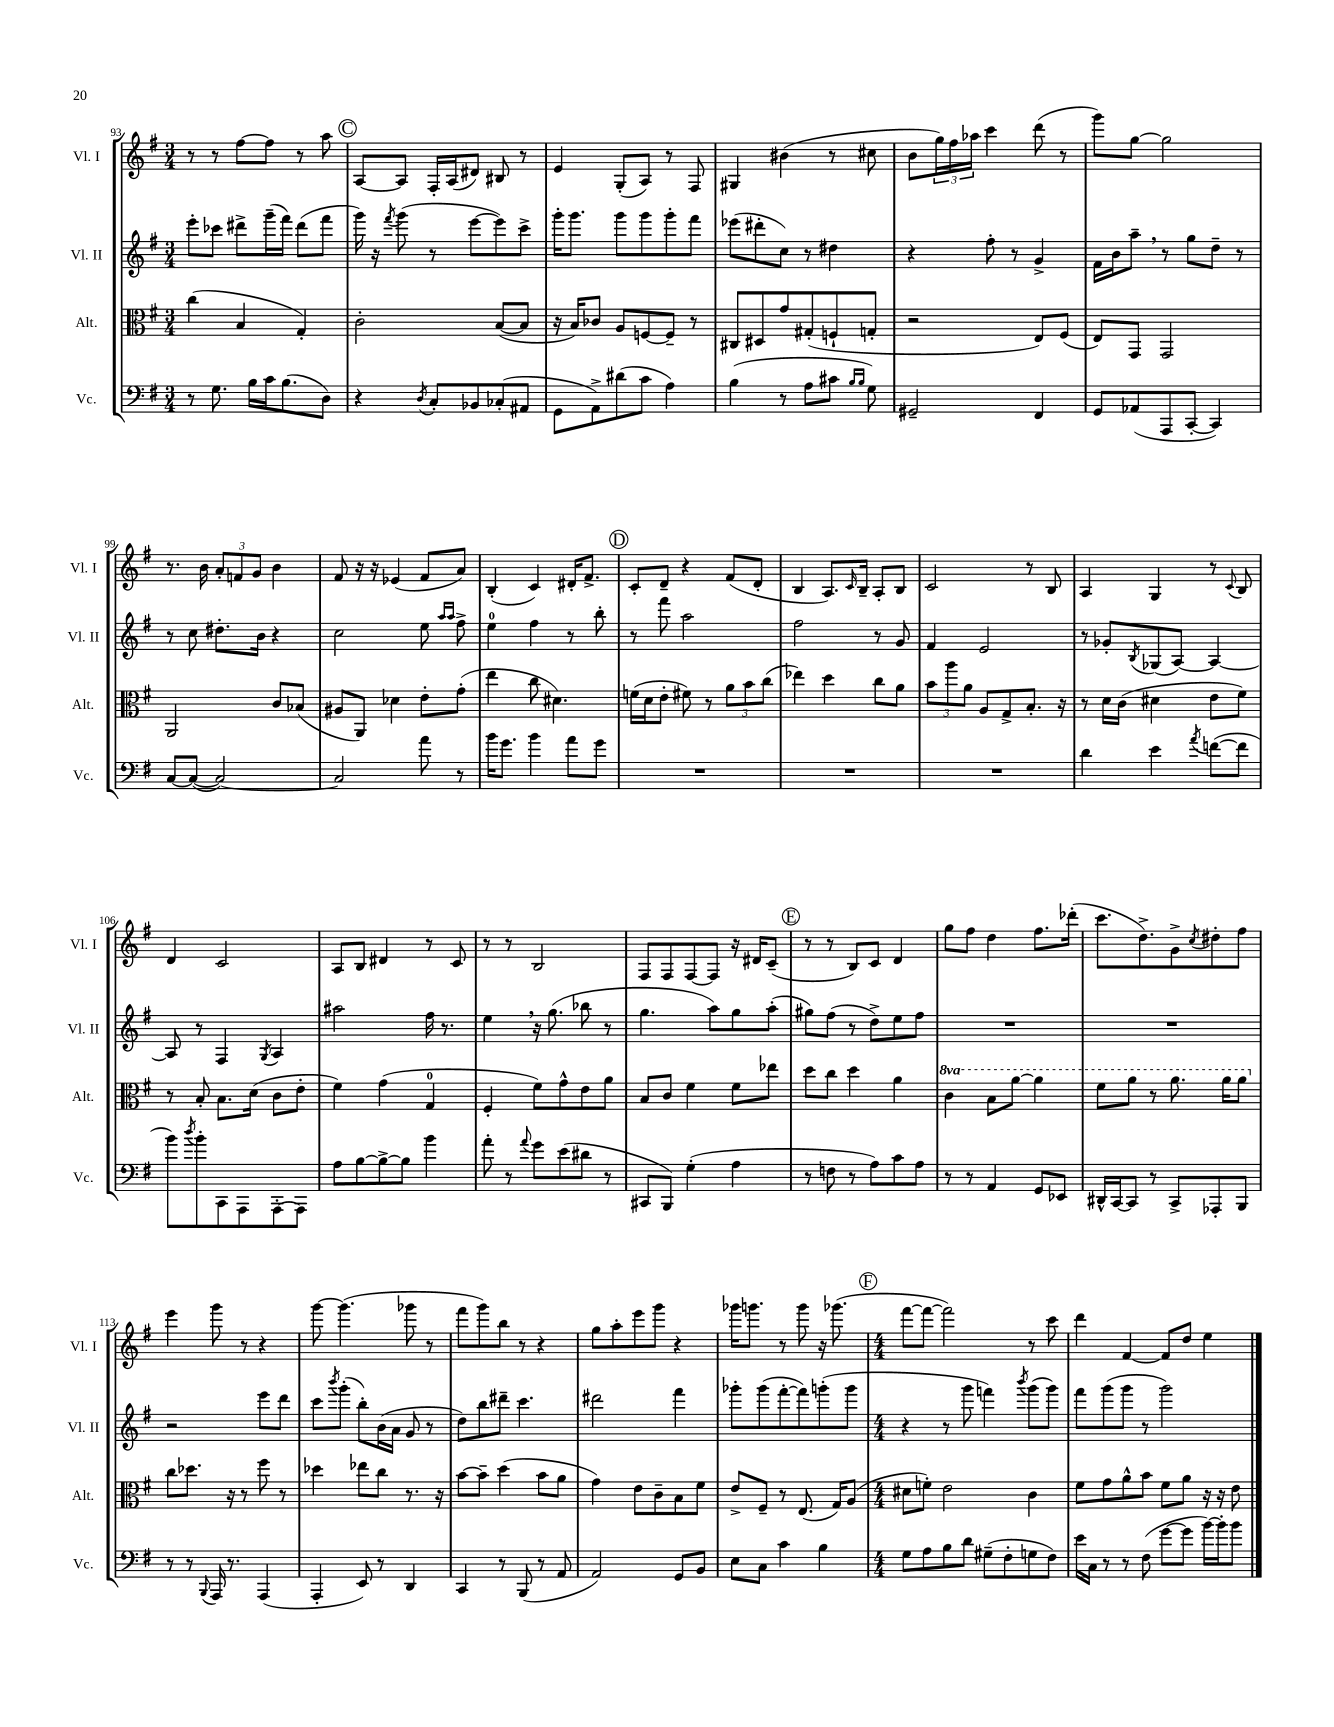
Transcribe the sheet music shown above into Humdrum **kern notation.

**kern	**kern	**kern	**kern
*part4	*part3	*part2	*part1
*staff4	*staff3	*staff2	*staff1
*I"Vc.	*I"Alt.	*I"Vl. II	*I"Vl. I
*I'Vc.	*I'Alt.	*I'Vl. II	*I'Vl. I
*clefF4	*clefC3	*clefG2	*clefG2
*k[f#]	*k[f#]	*k[f#]	*k[f#]
*M3/4	*M3/4	*M3/4	*M3/4
=93	=93	=93	=93
8r	(4cc\	8eee'\L	8r
8.G\	.	8ccc-X\J	8r
.	4B/	8ddd#X^\L	[8ff#\L
16B\LL	.	.	.
16c\J	.	(16ggg~\L	8ff#\J]
(8.B\	.	16fff#\JJ)	.
.	4G'/)	(8ddd#\L	8r
8D\J)	.	8fff#\J	8aa\
!!LO:REH:place=s1:t=C
=94	=94	=94	=94
4r	2c'\	16ggg\)	[8A/L
.	.	16r	.
.	.	8qfff#/	.
.	.	(8ggg\	8A/J]
8qD/	.	.	.
8C'/L	.	8r	16F#'/LL
.	.	.	(16A/J
8BB-X/	.	[8eee\L	8d#X/J)
(8C-X'/	([8B/L	8eee\])	8B#X/
8AA#X/J	8B/J]	8ccc^\J	8r
=95	=95	=95	=95
8GG\L	16r	16ggg'\KL	4e/
.	16B/KL)	8.ggg\J	.
8AA^\)	8c-X/J	.	.
(8d#X\	8A/L	8ggg\L	(8G'/L
8c\J	[8Fn/	8ggg\	8A/J)
4A\)	8F~/J]	8ggg'\	8r
.	8r	8fff#\J	8F#/
=96	=96	=96	=96
(4B\	8C#X/L	(8eee-X\L	4G#X/
.	8D#X/	8ddd#X'\	.
8r	8g/	8cc\J)	(4b#X\
8A\L	(8G#X'/	8r	.
8c#X\J	8Fn`/	4dd#X\	8r
16qqB/LL	.	.	.
16qqB/JJ	.	.	.
8G\)	8Gn'/J	.	8cc#X\
=97	=97	=97	=97
2GG#X~/	2r	4r	8b\L
.	.	.	24gg\L)
.	.	.	24ff#\
.	.	.	24aa-X\JJ
.	.	8ff#'\	4ccc\
.	.	8r	.
4FF#/	8E/L)	4g^/	(8ddd\
.	(8F#/J	.	8r
=98	=98	=98	=98
8GG/L	8E/L)	16f#\LL	8ggg\L)
.	.	16b\J	.
(8AA-X/	8GG/J	8aa~,\J	[8gg\J
8AAA/	2GG/	8r	2gg\]
[8CC'/J	.	8gg\L	.
4CC/])	.	8dd~\J	.
.	.	8r	.
!!LO:LB:g=z
=99	=99	=99	=99
[8C/L	2AA/	8r	8.r
(8C/J_	.	8cc\	.
.	.	.	16b\
2C/_)	.	8.dd#X'\L	12a'/L
.	.	.	12fn/
.	.	.	12g/J
.	.	16b\Jk	.
.	8c/L	4r	4b\
.	(8B-X/J	.	.
=100	=100	=100	=100
2C/]	8A#X/L	2cc\	8f#/
.	8AA/J)	.	16r
.	.	.	16r
.	4d-X\	.	(4e-X/
8a\	8e'\L	8ee\	8f#/L
.	.	16qqaa/LL	.
.	.	16qqaa/JJ	.
8r	(8g'\J	8ff#^\	8a/J)
=101	=101	=101	=101
16b\KL	4ee\	4ee\	(4B'/
8.g\J	.	.	.
4b\	8cc\	4ff#\	4c/)
.	4.d#X\)	.	.
8a\L	.	8r	16d#X'/KL
.	.	.	8.f#^/J
8g\J	.	8bb'\	.
!!LO:REH:place=s1:t=D
=102	=102	=102	=102
2.r	(16fn\LL	8r	8c'/L
.	16d\J	.	.
.	8e'\J	8fff#\	8d~/J
.	8f#X\)	2aa\	4r
.	8r	.	.
.	12a\L	.	(8f#/L
.	12b\	.	.
.	.	.	8d'/J
.	(12cc\J	.	.
=103	=103	=103	=103
2.r	4ee-X\)	2ff#\	4B/
.	4dd\	.	8.A/L)
.	.	.	16qqc/
.	.	.	16B~/Jk
.	8cc\L	8r	8A'/L
.	8a\J	8g/	8B/J
=104	=104	=104	=104
2.r	12b\L	4f#/	2c/
.	12aa\	.	.
.	12a\J	.	.
.	8A/L	2e/	.
.	8G^/	.	.
.	8.B'/J	.	8r
.	.	.	8B/
.	16r	.	.
=105	=105	=105	=105
4d\	8r	8r	4A/
.	16d\LL	8g-X'/L	.
.	(16c\JJ	.	.
.	.	8qB/	.
4e\	4d#X\	(8G-X/	4G/
.	.	[8A/J)	.
8qa/	.	.	.
([8fn\L	8e\L	4A/_	8r
.	.	.	8qqc/
8f\J]	8f#\J)	.	8B/
!!LO:LB:g=z
=106	=106	=106	=106
8b\L)	8r	8A/]	4d/
8qdd/	.	.	.
8b'\	8B'/	8r	.
8CC\	8.B\L	4F#/	2c/
8AAA\	.	.	.
.	(16d\Jk	.	.
.	.	8qG/	.
[8AAA'\	8c\L	4A/	.
8AAA\J]	8e'\J	.	.
=107	=107	=107	=107
8A\L	4f#\)	2aa#X\	8A/L
[8B\	.	.	8B/J
8B^\_	(4g\	.	4d#X/
8B\J]	.	.	.
4b\	4G/	16ff#\	8r
.	.	8.r	.
.	.	.	8c/
=108	=108	=108	=108
8a'\	4F#'/	4ee,\	8r
8r	.	.	8r
8qqa/	.	.	.
8g\L	8f#\L)	16r	2B/
.	.	(8.gg\	.
(8e\	8g^^\	.	.
8d#X\J	8e\	8bb-X\	.
8r	8a\J	8r	.
=109	=109	=109	=109
8CC#X/L	8B/L	4.gg\	8F#/L
8BBB/J)	8c/J	.	8F#/
(4G'\	4f#\	.	[8F#/
.	.	8aa\L)	8F#/J]
4A\	8f#\L	8gg\	16r
.	.	.	16d#X/KL
.	8ee-X\J	(8aa'\J	(8c~/J
!!LO:REH:place=s1:t=E
=110	=110	=110	=110
8r	8dd\L	8gg#X\L)	8r
8Fn\	8cc\J	(8ff#\J	8r
8r	4dd\	8r	8B/L)
8A\L)	.	8dd^\L)	8c/J
8c\	4a\	8ee\	4d/
8A\J	.	8ff#\J	.
=111	=111	=111	=111
*	*8va	*	*
8r	4cc\	2.r	8gg\L
8r	.	.	8ff#\J
4AA/	8b\L	.	4dd\
.	[8aa\J	.	.
8GG/L	4aa\]	.	8.ff#\L
8EE-X/J	.	.	.
.	.	.	(16ddd-X'\Jk
=112	=112	=112	=112
16DD#X^^/LL	8ff#\L	2.r	8.ccc\L
[16CC/J	.	.	.
8CC/J]	8aa\J	.	.
.	.	.	8.dd^\)
8r	8r	.	.
8CC^/L	8.aa\	.	8g^\
.	.	.	8qcc/
8AAA-X'/	.	.	8dd#X'\
.	16aa\KL	.	.
8BBB/J	8aa\J	.	8ff#\J
!!LO:LB:g=z
=113	=113	=113	=113
*	*X8va	*	*
8r	8cc\L	2r	4eee\
8r	8.dd-X\J	.	.
8qqBBB/	.	.	.
16AAA/	.	.	8ggg\
8.r	16r	.	.
.	8r	.	8r
(4AAA/	8ff#\	8eee\L	4r
.	8r	8ddd\J	.
=114	=114	=114	=114
4AAA'/	4dd-X\	8ccc\L	[8ggg\
.	.	8qbbb/	.
.	.	(8ggg'\J	(4.ggg\]
8EE/)	8ee-X\L	8bb'\L)	.
8r	8cc\J	(16b\L	.
.	.	16a\JJ	.
4DD/	8.r	8g/	8ggg-X\
.	.	8r	8r
.	16r	.	.
=115	=115	=115	=115
4CC/	[8b\L	8dd\L)	8fff#\L
.	8b~\J]	8bb\	8ggg\)
8r	(4dd\	8ddd#X~\J	8bb\J
(8BBB/	.	4.ccc\	8r
8r	8b\L	.	4r
8AA/	8a\J	.	.
=116	=116	=116	=116
2AA/)	4g\)	2ddd#X\	8gg\L
.	.	.	8aa'\
.	8e\L	.	8eee\
.	8c~\	.	8ggg\J
8GG/L	8B\	4fff#\	4r
8BB/J	8f#\J	.	.
=117	=117	=117	=117
8E\L	8e^/L	8ggg-X'\L	16ggg-X\KL
.	.	.	8.gggn\J
8C\J	8F#~/J	(8ggg-\	.
4c\	8r	[8fff#'\	8r
.	(8.E/	8fff#\])	8ggg\
4B\	.	(8gggn'\	16r
.	16G/KL)	.	(8.ggg-X\
.	(8A/J	8ggg\J	.
!!LO:REH:place=s1:t=F
=118	=118	=118	=118
*M4/4	*M4/4	*M4/4	*M4/4
8G\L	8d#X\L	4r	[8fff#\L
8A\	8fn'\J)	.	8fff#\J_
8B\	2e\	8r	2fff#\])
8d\J	.	8ggg\	.
(8G#X~\L	.	4fffn\)	.
8F#'\	.	.	.
.	.	8qbbb/	.
8Gn\	4c\	(8ggg\L	8r
8F#\J)	.	8ggg\J)	8ccc\
=119	=119	=119	=119
16e\LL	8f#\L	8fff#\L	4ddd\
16C\JJ	.	.	.
8r	8g\	(8ggg\	.
8r	8a^^\	8ggg\J	[4f#/
(8F#\	8b\J	8r	.
[8g\L	8f#\L	2ggg\)	8f#/L]
8g\J]	8a\J	.	8dd/J
[16b\LL)	16r	.	4ee\
16b'\J]	16r	.	.
8b\J	8e\	.	.
==	==	==	==
*-	*-	*-	*-
